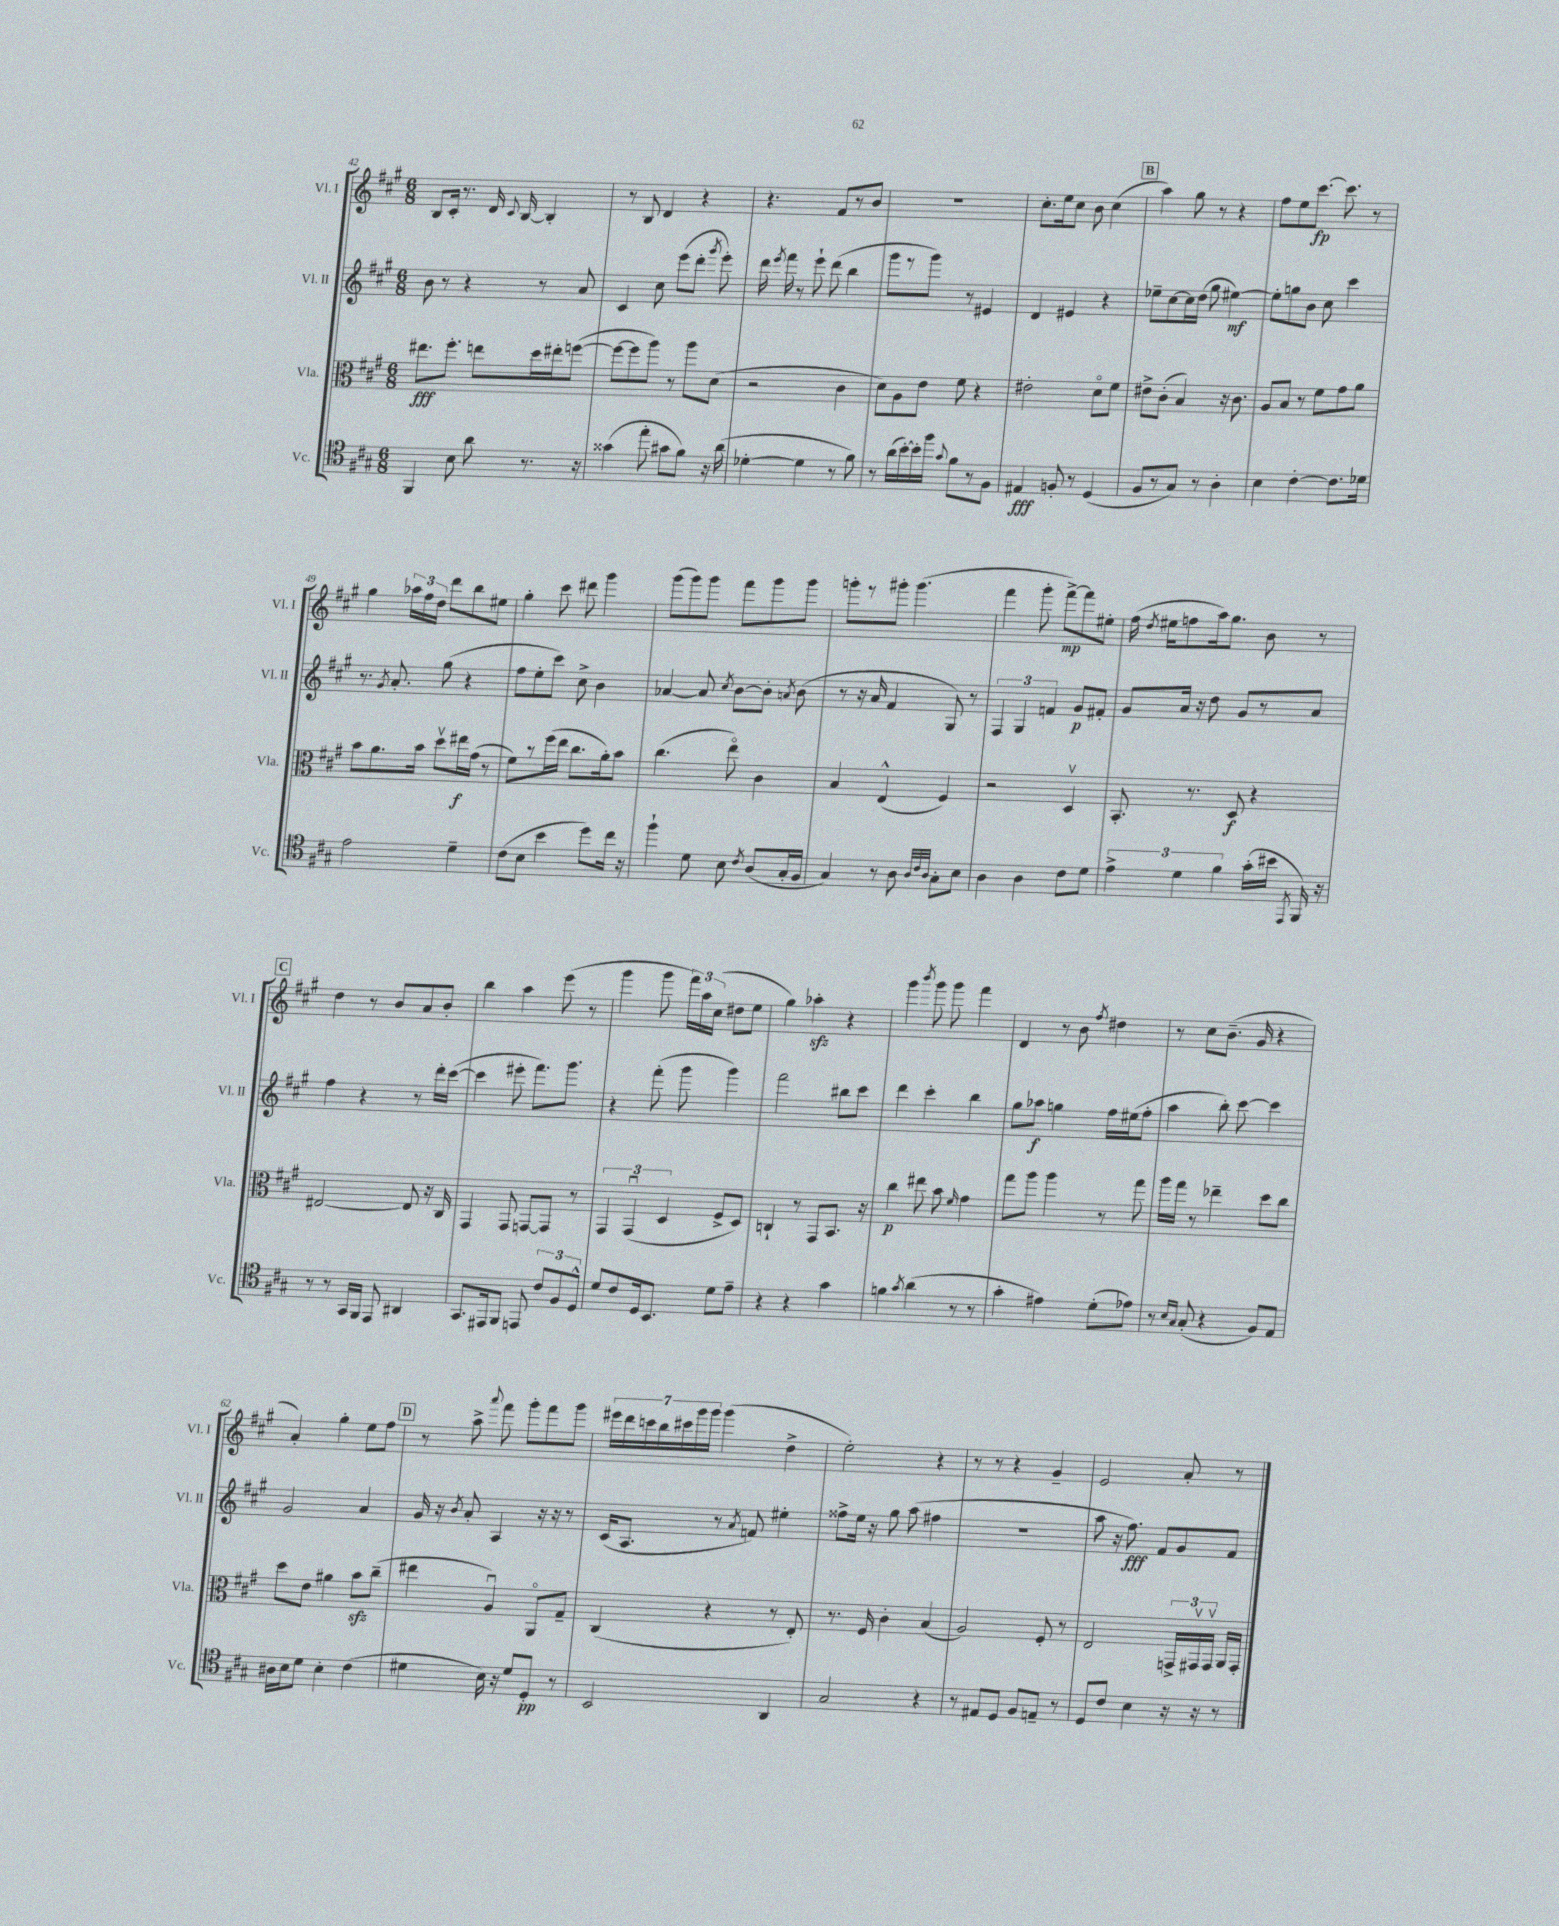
<<
\new StaffGroup <<
\new Staff = "s0" \with { instrumentName = "Vl. I" shortInstrumentName = "Vl. I" } {
    \clef treble \key a \major \numericTimeSignature \time 6/8
    \autoBeamOff b8[ cis'16]-. r8. d'16 \appoggiatura { cis'8 } b16~ b4-. |
    r8 b8 d'4 r4 |
    r4. fis'8[ r8 b'8] |
    R2. |
    cis''8.[-. e''16 cis''8] b'8 cis''4( |
    \mark \markup { \box "B" } a''4) gis''8 r8 r4 |
    fis''8[ e''8 cis'''8.]~\fp cis'''8. r8 |
    gis''4 \tuplet 3/2 { aes''16[ fis''16 d''16] } d'''8[ b''8 eis''8] |
    gis''4-. cis'''8 dis'''8 gis'''4 |
    gis'''8[( gis'''8) gis'''8] fis'''8[ gis'''8 gis'''8] |
    g'''8[-. r8 gis'''8]-. gis'''4.( |
    fis'''4 gis'''8-. fis'''8[~->\mp) fis'''8 eis''8]-. |
    fis''16( \acciaccatura { d''8 } eis''16[ f''8 a''16) gis''8.] b'8 r8 |
    \mark \markup { \box "C" } d''4 r8 b'8[ a'8 b'8]-. |
    b''4 a''4 e'''8( r8 |
    gis'''4 gis'''8 \tuplet 3/2 { fis'''16[) a''16 cis''16]( } dis''8[ e''8] |
    gis''4) aes''4-.\sfz r4 |
    gis'''4 \acciaccatura { b'''8 } gis'''8 gis'''8 fis'''4 |
    d'4 r8 b'8 \acciaccatura { fis''8 } dis''4 |
    r8 cis''8[ b'8.]--( gis'16 r4 |
    a'4-.) gis''4-. e''8[ fis''8] |
    \mark \markup { \box "D" } r8 a''8-> \appoggiatura { a'''8 } fis'''8 gis'''8[-. fis'''8 gis'''8] |
    \tuplet 7/4 { eis'''16[ d'''16 c'''16 b''16 cis'''16 gis'''16 gis'''16] } gis'''4( d''4-> |
    e''2-.) r4 |
    r8 r8 r4 gis'4-- |
    e'2 a'8-. r8 \bar "|." |
}
\new Staff = "s1" \with { instrumentName = "Vl. II" shortInstrumentName = "Vl. II" } {
    \clef treble \key a \major \numericTimeSignature \time 6/8
    \autoBeamOff b'8 r8 r4 r8 a'8 |
    cis'4 cis''8 e'''8[( d'''8]-. \acciaccatura { gis'''8 } e'''8-.) |
    d'''16 \acciaccatura { e'''8 } fis'''16 r8 e'''8-! d'''8( b''4 |
    gis'''8[ r8 gis'''8]) r8 eis'4 |
    d'4 eis'4 r4 |
    \mark \markup { \box "B" } ees''8[-- cis''8~ cis''16 d''16]( gis''8 eis''4~\mf) |
    eis''8[-. g''8 b'8] cis''8 cis'''4 |
    r8. \acciaccatura { gis'8 } a'8.-. gis''8( r4 |
    fis''8[ e''8-. cis'''8]) cis''8-> b'4 |
    aes'4~ aes'8 \acciaccatura { cis''8 } b'8[~ b'8]-. \acciaccatura { a'8 } b'8( |
    r8 r16 a'16 fis'4 gis8) r8 |
    \tuplet 3/2 { fis4 gis4 f'4 } gis'8[\p fis'8]-. |
    gis'8[ a'16] r16 d''8 gis'8[ r8 a'8] |
    \mark \markup { \box "C" } fis''4 r4 r8 d'''16[-. cis'''16]~( |
    cis'''4 eis'''8-. fis'''8.[) gis'''8.] |
    r4 fis'''8-.( gis'''8 gis'''4) |
    fis'''2 bis''8[ cis'''8] |
    d'''4 cis'''4-. b''4 |
    gis''8[ aes''8]\f g''4 fis''16[ eis''16( fis''8]-. |
    a''4 b''8-.) cis'''8~ cis'''4 |
    gis'2 a'4 |
    \mark \markup { \box "D" } gis'16 r16 \acciaccatura { b'8 } a'8-. a4 r16 r16 r8 |
    cis'16[( a8.] r8 \acciaccatura { a'8 } f'8) eis''4-. |
    fisis''8[-> e''16] r16 gis''8 a''8( fis''4 |
    R2. |
    a''8 r16 fis''8.\fff) fis'8[ gis'8 fis'8] \bar "|." |
}
\new Staff = "s2" \with { instrumentName = "Vla." shortInstrumentName = "Vla." } {
    \clef alto \key a \major \numericTimeSignature \time 6/8
    \autoBeamOff eis''8.[\fff fis''8.]-. e''8[ d''16 eis''16-. f''8]~( |
    f''8[~ f''8 a''8]) r8 a''8[ d'8]( |
    r2 cis'4 |
    d'8[) a8 e'8] fis'8 r4 |
    eis'2-. d'8[\flageolet fis'8] |
    \mark \markup { \box "B" } eis'8[-> cis'8]-.( b4) r16 cis'8. |
    a8[ b8] r8 fis'8[ gis'8 a'8] |
    b'8[ a'8. b'16] d''8[\upbow eis''16\f gis'16]( r8 |
    fis'8[) r8 fis''16( e''16] cis''8.[ a'16-.) b'8] |
    cis''4.( e''8\flageolet) cis'4 |
    b4 e4-^( fis4) |
    r2 d4\upbow |
    b,8.-. r8. d8\f r4 |
    \mark \markup { \box "C" } eis2~ eis8 r16 cis16 |
    gis,4 gis,8 g,8[~ g,8] r8 |
    \tuplet 3/2 { gis,4 gis,4\downbow( d4 } fis8[-> d8]) |
    c4-! r8 gis,8[ b,8.] r16 |
    cis''4\p eis''8 b'8 \grace { fis'16 } gis'4 |
    gis''8[ a''8] a''4 r8 gis''8 |
    a''16[ gis''16] r8 ees''4-- d''8[ cis''8] |
    d''8[ e'8] ais'4 b'8[\sfz cis''8]--( |
    \mark \markup { \box "D" } eis''4 a4\downbow) a,8[\flageolet gis8]-- |
    cis4( r4 r8 e8-.) |
    r8. fis16 cis'4-. b4( |
    a2) fis8-. r8 |
    e2 \tuplet 3/2 { g,16[-> gis,16\upbow gis,16]\upbow } a,16[ gis,16]-. \bar "|." |
}
\new Staff = "s3" \with { instrumentName = "Vc." shortInstrumentName = "Vc." } {
    \clef tenor \key a \major \numericTimeSignature \time 6/8
    \autoBeamOff fis,4 b8 a'8 r8. r16 |
    gisis'4( e''8-. gis'8[ fis'8]) r16 a'16( |
    des'4~-. des'4 r8 fis'8) |
    r8 a'16[( b'16~-.) b'16-. fis''16] \appoggiatura { gis'8 } fis'8[ r8 fis8] |
    eis4\fff f8-. r8 d4( |
    \mark \markup { \box "B" } fis8[ r8 gis8]) r8 a4-. |
    b4 cis'4~-. cis'8.[ des'16] |
    e'2 d'4-- |
    cis'8[( b8] b'4 d''8[) cis''16] r16 |
    fis''4-! d'8 b8 \acciaccatura { cis'8 } a8[( gis16-. fis16] |
    gis4) r8 a8 \grace { a32[ cis'32 a32] } gis8[-. b8] |
    a4 a4 cis'8[ d'8] |
    \tuplet 3/2 { e'4-> d'4 fis'4 } gis'16[-.( bis'16] \acciaccatura { e,8 } fis,16) r16 |
    \mark \markup { \box "C" } r8 r8 gis,16[ fis,16] e,8 ais,4 |
    gis,8.[ eis,16 fis,8] e,8 \tuplet 3/2 { cis'8[ fis8 d8]-^ } |
    d'8[ cis'8 d16 b,8.] d'8[ e'8]-- |
    r4 r4 gis'4 |
    f'4 \acciaccatura { gis'8 } a'4( r8 r8 |
    gis'4-. eis'4) d'8[-.( ees'8]) |
    r8 \grace { b16[ gis16] } gis8-.( r4 fis8[) e8] |
    ais16[ b16 d'8] b4-. cis'4( |
    \mark \markup { \box "D" } dis'4 b16) r16 dis'8[ d8]-.\pp r8 |
    b,2 a,4 |
    gis2 r4 |
    r8 eis8[ d8] fis8[ e8]-- r8 |
    d8[ cis'8] b4 r16 r16 r8 \bar "|." |
}
>>
>>
\layout { \context { \Score currentBarNumber = #42 } }
